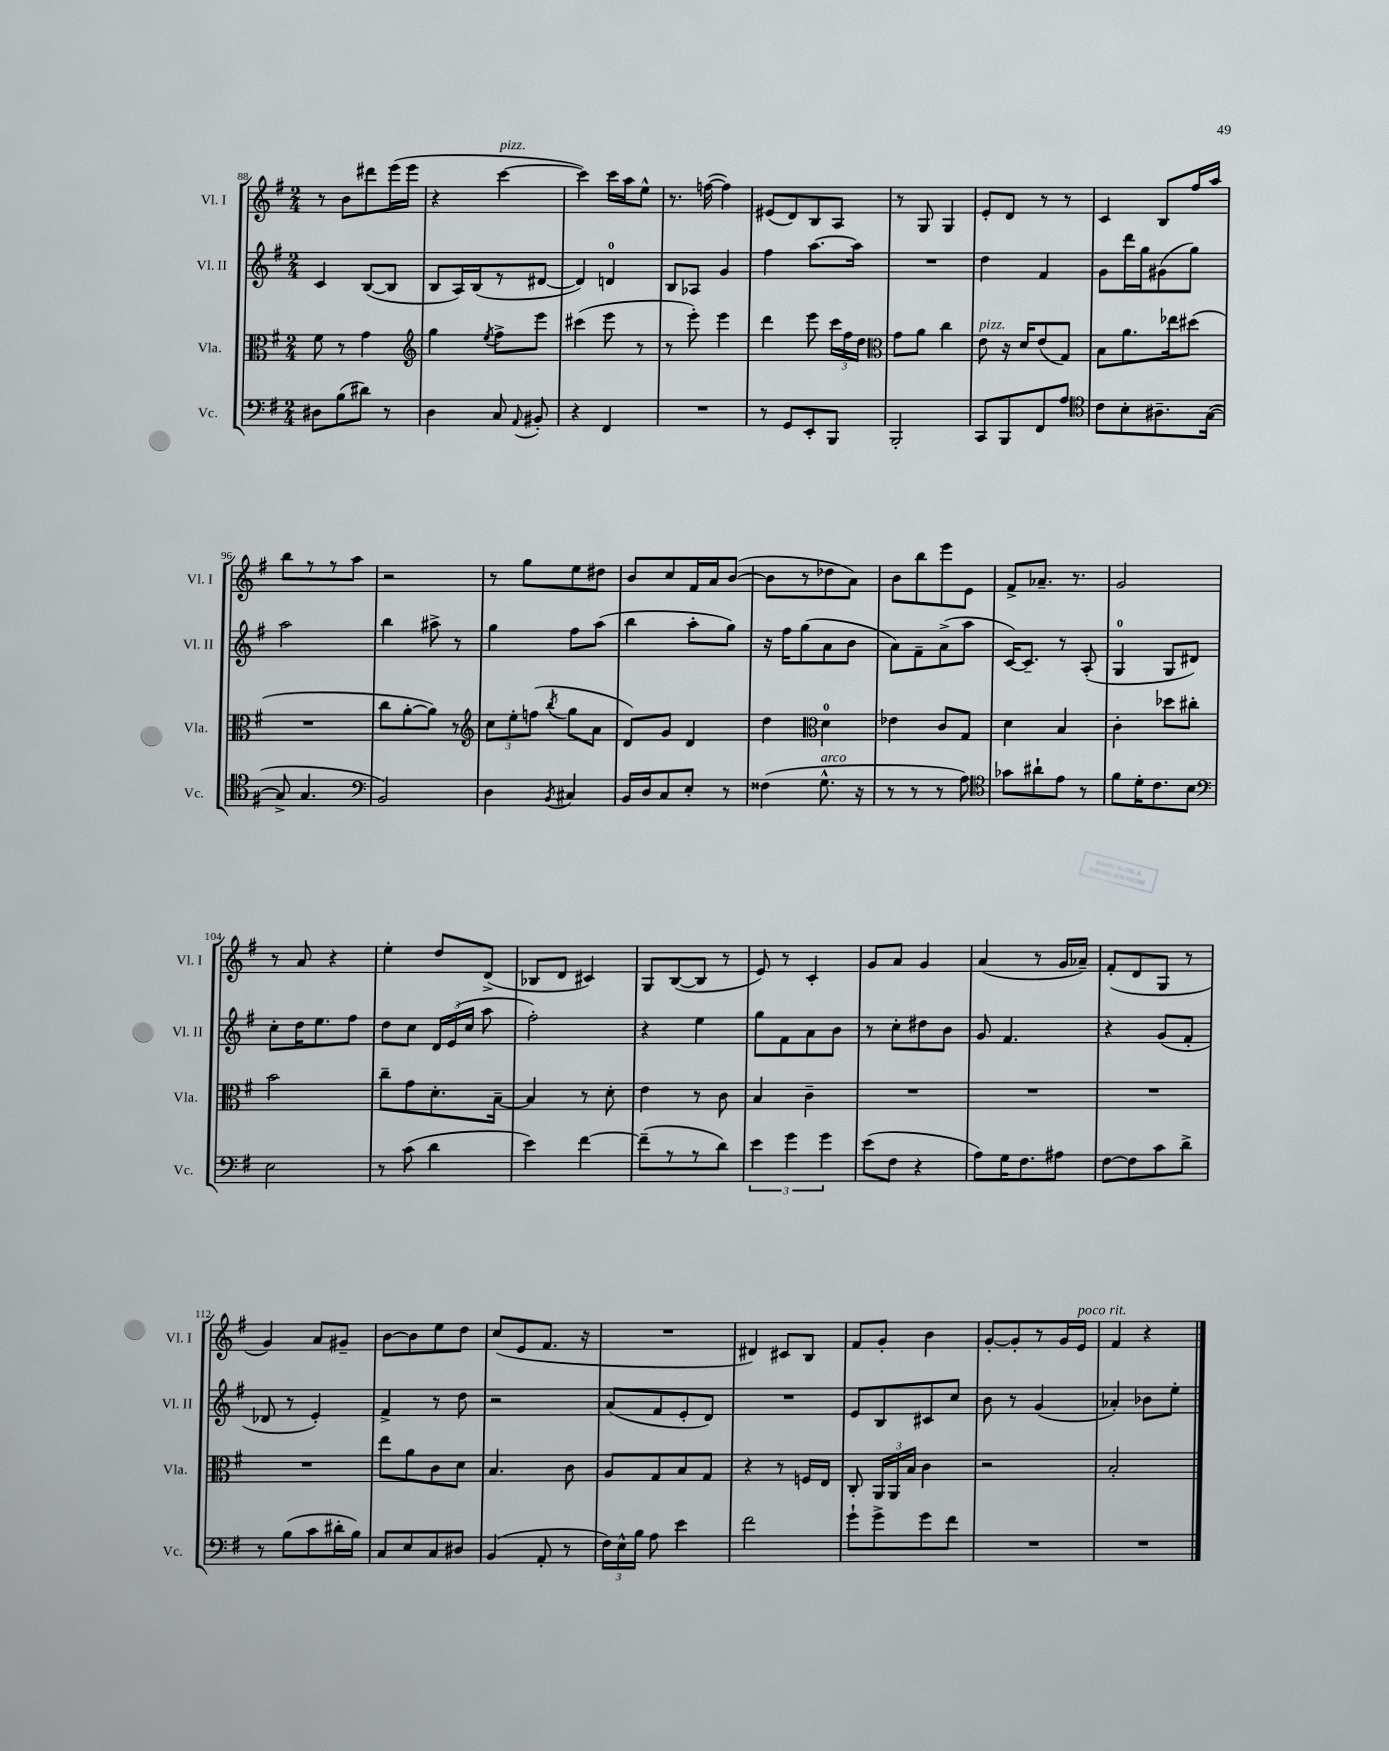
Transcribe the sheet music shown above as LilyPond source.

<<
\new StaffGroup <<
\new Staff = "s0" \with { instrumentName = "Vl. I" shortInstrumentName = "Vl. I" } {
    \clef treble \key g \major \numericTimeSignature \time 2/4
    \autoBeamOff r8 b'8[ dis'''8 e'''16( e'''16] |
    r4 c'''4~^\markup { \italic "pizz." } |
    c'''4) c'''16[ a''16 e''8]-^ |
    r8. f''16~( f''4) |
    eis'8[( d'8) b8 a8] |
    r8 g8 g4 |
    e'8[-. d'8] r8 r8 |
    c'4 b8[ fis''16 a''16] |
    b''8[ r8 r8 a''8] |
    r2 |
    r8 g''8[ e''8 dis''8] |
    b'8[ c''8 fis'16 a'16 b'8]~( |
    b'8[ r8 des''8 a'8]) |
    b'8[ b''8 e'''8 e'8] |
    fis'8[-> aes'8.]-- r8. |
    g'2 |
    r8 a'8 r4 |
    e''4-. d''8[ d'8]->( |
    bes8[ d'8] cis'4) |
    g8[ b8~( b8] r8 |
    e'8) r8 c'4-. |
    g'8[ a'8] g'4 |
    a'4( r8 g'16[ aes'16]--) |
    fis'8[-.( d'8 g8] r8 |
    g'4) a'8[ gis'8]-- |
    b'8[~ b'8 e''8 d''8] |
    c''8[( e'8 fis'8.] r16 |
    R2 |
    dis'4) cis'8[ b8] |
    fis'8[ g'8]-. b'4 |
    g'8[~-. g'8-. r8 g'16 e'16]^\markup { \italic "poco rit." } |
    fis'4 r4 \bar "|." |
}
\new Staff = "s1" \with { instrumentName = "Vl. II" shortInstrumentName = "Vl. II" } {
    \clef treble \key g \major \numericTimeSignature \time 2/4
    \autoBeamOff c'4 b8[~( b8] |
    b8[ a16) b16( r8 dis'8]~ |
    dis'4) d'4-0 |
    b8[ aes8] g'4 |
    fis''4 a''8.[~ a''16] |
    R2 |
    d''4 fis'4 |
    g'8[ d'''16 g''16 gis'8( g''8]) |
    a''2 |
    b''4 ais''8-> r8 |
    g''4 fis''8[ a''8]( |
    b''4 a''8[-. g''8]) |
    r16 fis''16[ g''8( a'8 b'8] |
    a'8[) fis'8-- a'8->( a''8] |
    c'16[~) c'8.]-- r8 a8-.( |
    g4-0 g8[ dis'8]) |
    c''8[-. d''16 e''8. fis''8] |
    d''8[ c''8] \tuplet 3/2 { d'16[ e'16( c''16] } a''8 |
    fis''2-.) |
    r4 e''4 |
    g''8[ fis'8 a'8 b'8] |
    r8 c''8[-. dis''8 b'8] |
    g'8 fis'4. |
    r4 g'8[( fis'8]-. |
    des'8 r8 e'4-.) |
    fis'4-> r8 d''8 |
    r2 |
    a'8[( fis'8 e'8-. d'8]) |
    R2 |
    e'8[ b8 cis'8 c''8] |
    b'8 r8 g'4( |
    aes'4-.) bes'8[ e''8]-. \bar "|." |
}
\new Staff = "s2" \with { instrumentName = "Vla." shortInstrumentName = "Vla." } {
    \clef alto \key g \major \numericTimeSignature \time 2/4
    \autoBeamOff fis'8 r8 g'4 |
    \clef treble g''4 \acciaccatura { e''8 } fis''8[-> e'''8] |
    cis'''4( e'''8 r8 |
    r8 e'''8-.) e'''4 |
    d'''4 e'''8 \tuplet 3/2 { c'''16[ fis''16 d''16] } |
    \clef alto g'8[ a'8] c''4 |
    e'8^\markup { \italic "pizz." } r16 d'16[ e'8( g8]) |
    b8[ a'8. ees''16 dis''8]( |
    R2 |
    c''8[ a'8~-. a'8]) r8 |
    \clef treble \tuplet 3/2 { c''8[ e''8-. f''8]( } \acciaccatura { b''8 } g''8[ a'8] |
    d'8[) g'8] d'4 |
    d''4 \clef alto d'4-0 |
    ees'4 c'8[ g8] |
    d'4 b4 |
    c'4-. des''8[ cis''8]-. |
    b'2 |
    c''8[-- g'8 d'8.-. b16]~-- |
    b4 r8 d'8-. |
    e'4 r8 c'8 |
    b4 c'4-- |
    R2 |
    R2 |
    R2 |
    R2 |
    e''8[ a'8 c'8 d'8] |
    b4. c'8 |
    a8[ g8 b8 g8] |
    r4 r8 f16[ e16] |
    c8-. \tuplet 3/2 { a,16[ a,16 b16] } c'4 |
    r2 |
    b2-. \bar "|." |
}
\new Staff = "s3" \with { instrumentName = "Vc." shortInstrumentName = "Vc." } {
    \clef bass \key g \major \numericTimeSignature \time 2/4
    \autoBeamOff dis8[ b8( dis'8]) r8 |
    d4 c8 \appoggiatura { a,8 } bis,8-. |
    r4 fis,4 |
    R2 |
    r8 g,8[ e,8-. b,,8] |
    b,,2-. |
    c,8[ b,,8 fis,8 a8] |
    \clef tenor c'8[ b8-. ais8.-- g16]~( |
    g8-> g4. |
    \clef bass b,2) |
    d4 \acciaccatura { b,8 } cis4 |
    b,16[ d16 c8 e8]-. r8 |
    fisis4( g8.-^^\markup { \italic "arco" } r16 |
    r8 r8 r8 a8) |
    \clef tenor ges'8[ ais'8-! e'8] r8 |
    fis'8[ d'16-. c'8. b8] |
    \clef bass e2 |
    r8 c'8( d'4 |
    e'4) fis'4~ |
    fis'8[--( r8 r8 d'8]) |
    \tuplet 3/2 { e'4 g'4 g'4 } |
    e'8[( fis8] r4 |
    a8[) g16 fis8. ais8] |
    fis8[~ fis8 c'8 d'8]-> |
    r8 b8[( c'8 dis'16-. b16]) |
    c8[ e8 c8 dis8] |
    b,4( a,8-. r8 |
    \tuplet 3/2 { fis16[) e16-^ b16] } a8 e'4 |
    fis'2 |
    g'8[-! g'8-> g'8 fis'8] |
    R2 |
    R2 \bar "|." |
}
>>
>>
\layout { \context { \Score currentBarNumber = #88 } }
